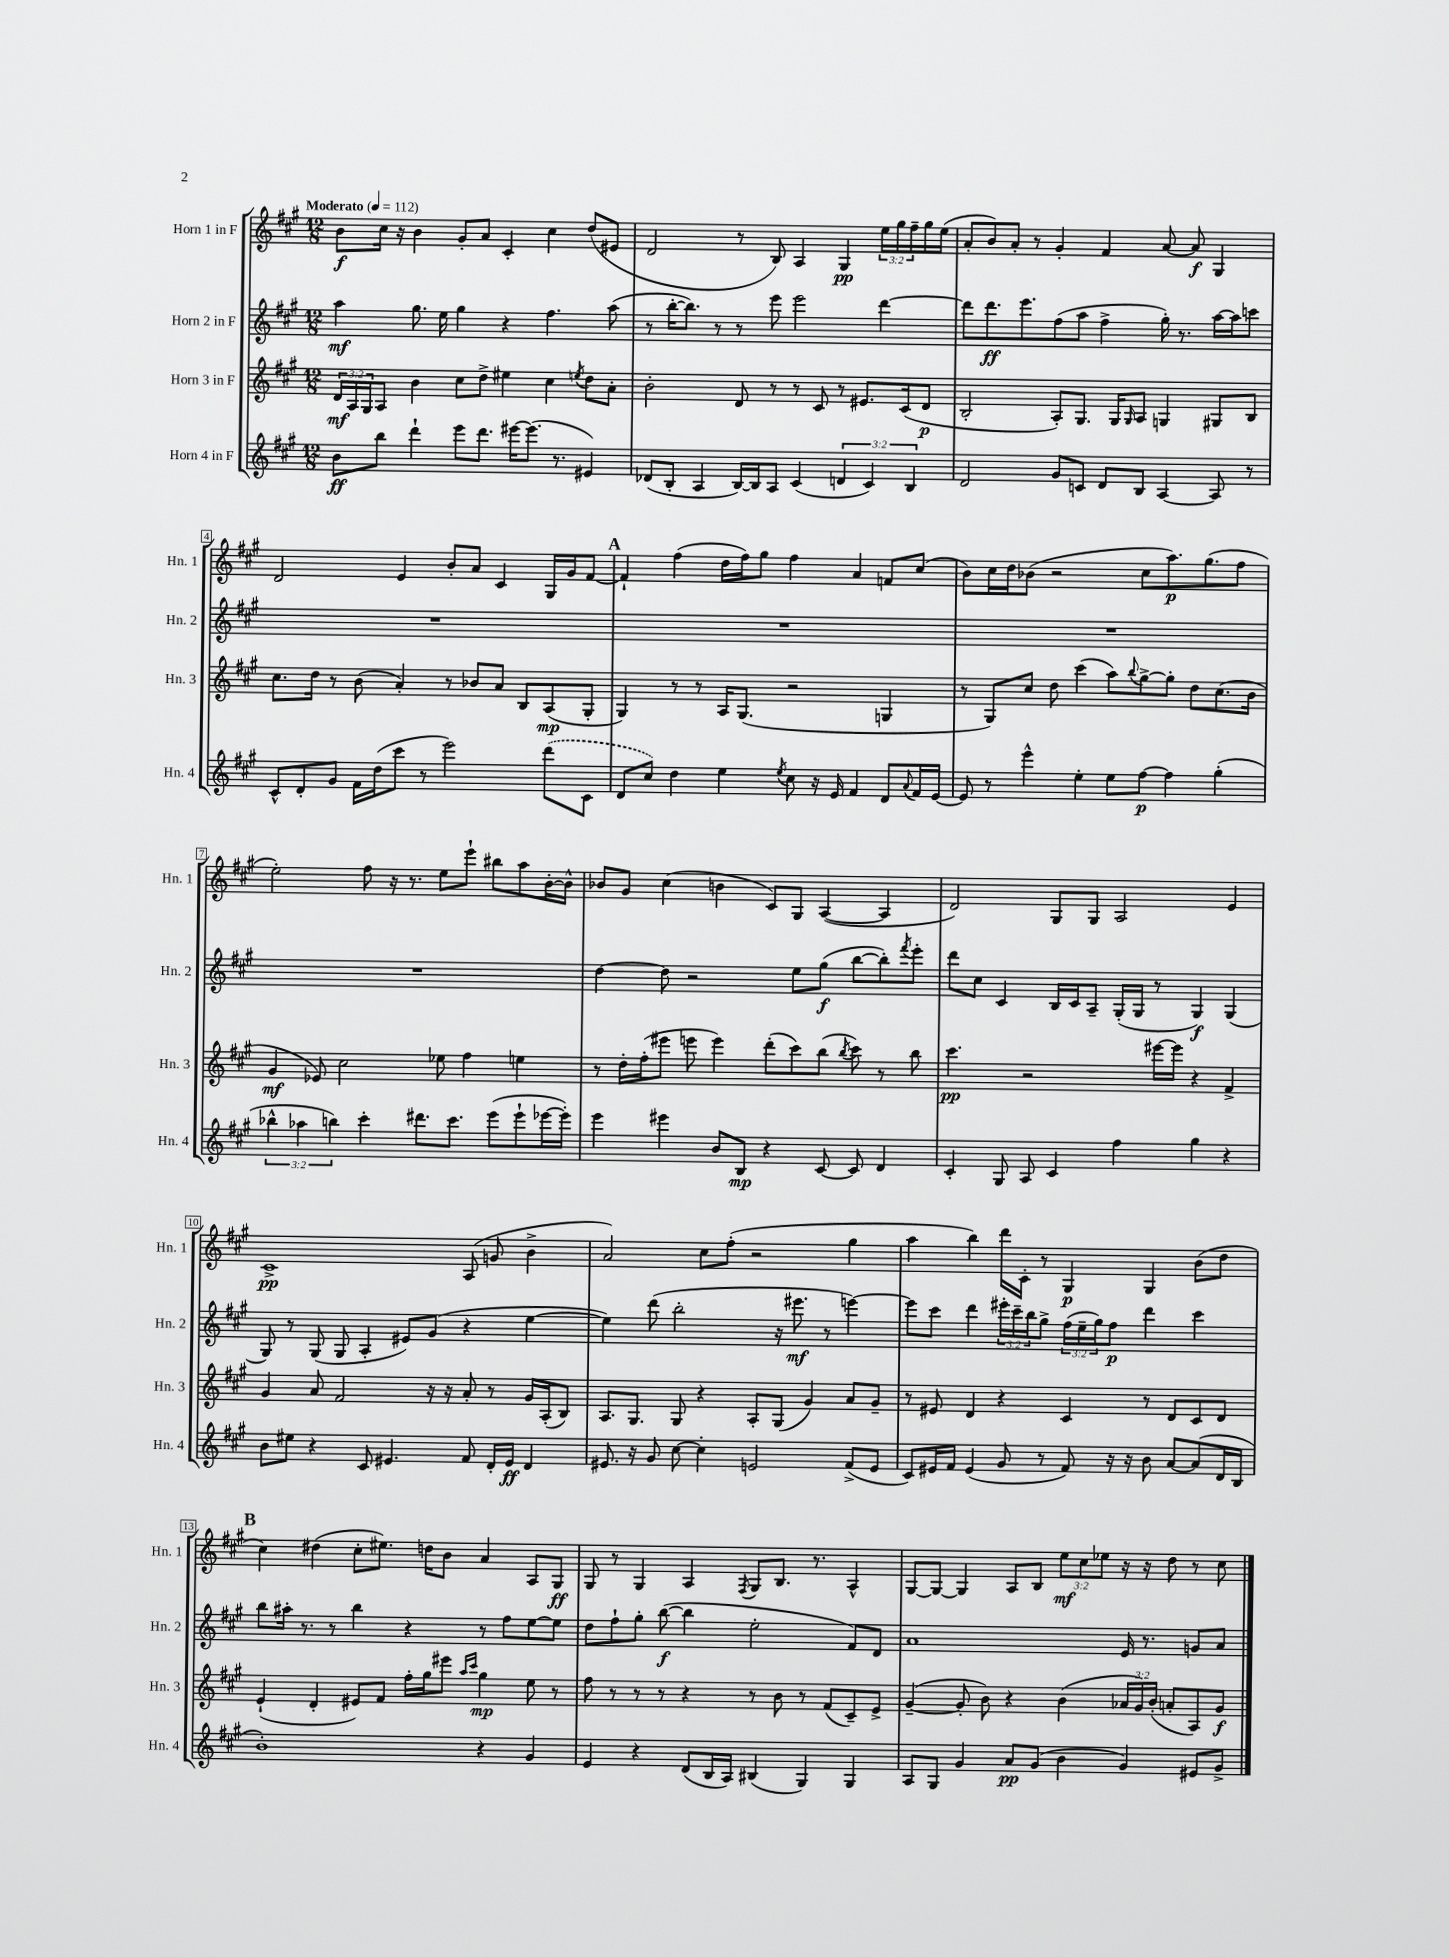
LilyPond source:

<<
\new StaffGroup <<
\new Staff = "s0" \with { instrumentName = "Horn 1 in F" shortInstrumentName = "Hn. 1" } {
    \clef treble \key a \major \numericTimeSignature \time 12/8 \override Staff.TupletNumber.text = #tuplet-number::calc-fraction-text \tempo "Moderato" 4 = 112
    b'8\f cis''16 r16 b'4 gis'8-. a'8 cis'4-. cis''4 d''8( eis'8 |
    d'2 r8 b8) a4 gis4\pp \tuplet 3/2 { e''16 gis''16 fis''16-- } gis''16 e''16( |
    a'8-. b'8) a'8-. r8 gis'4-. fis'4 a'8~ a'8\f gis4 |
    d'2 e'4 b'8-. a'8 cis'4 gis16 gis'16 fis'8~ |
    \mark \markup { \bold "A" } fis'4-! fis''4( d''16 fis''16) gis''8 fis''4 a'4 f'8 cis''8( |
    b'8) cis''16 d''16 bes'8( r2 cis''8 a''8.\p) gis''8.( fis''8 |
    e''2-.) fis''8 r16 r8. e''8 e'''8-! bis''8 a''8 b'16~-. b'16-^ |
    bes'8 gis'8 cis''4( b'4 cis'8) gis8 a4~( a4 |
    d'2) gis8 gis8 a2 e'4 |
    cis'1->\pp a8( g'8 b'4-> |
    a'2) cis''8 fis''8-.( r2 gis''4 |
    a''4 b''4) d'''16 cis'16-. r8 gis4\p gis4 b'8( d''8 |
    \mark \markup { \bold "B" } cis''4) dis''4( cis''8-. eis''8.) d''16 b'8 a'4 a8 gis8\ff |
    gis8 r8 gis4 a4 \acciaccatura { fis8 } gis8 b8. r8. a4-^ |
    gis8~ gis8~ gis4 a8 b8 \tuplet 3/2 { e''8\mf cis''8 ees''8 } r16 r16 d''8 r8 cis''8 \bar "|." |
}
\new Staff = "s1" \with { instrumentName = "Horn 2 in F" shortInstrumentName = "Hn. 2" } {
    \clef treble \key a \major \numericTimeSignature \time 12/8 \override Staff.TupletNumber.text = #tuplet-number::calc-fraction-text
    a''4\mf gis''8. e''16 gis''4 r4 fis''4. a''8( |
    r8 b''16~-. b''8.) r8 r8 e'''8 e'''2 d'''4~ |
    d'''8 d'''8.\ff e'''8. fis''8( a''8 fis''4-> gis''16-.) r8. a''16~ a''16 c'''8 |
    R1. |
    \mark \markup { \bold "A" } R1. |
    R1. |
    R1. |
    d''4~ d''8 r2 e''8 gis''8\f( b''8~ b''8-.) \acciaccatura { fis'''8 } e'''8-. |
    d'''8 cis''8 cis'4 b16 cis'16 a8-- gis16-.( gis16 r8 gis4\f) gis4( |
    gis8) r8 gis8( gis8 a4-. eis'8) gis'8( r4 e''4~ |
    e''4) d'''8( b''2-. r16 eis'''8.\mf r8 e'''4~) |
    e'''8 cis'''8 d'''4 \tuplet 3/2 { eis'''16-. cis'''16-- b''16 } gis''8-> \tuplet 3/2 { fis''16( e''16-- gis''16) } fis''8\p d'''4 cis'''4 |
    \mark \markup { \bold "B" } b''8 ais''16-. r8. r8 b''4 r4 r8 fis''8 e''8~ e''8 |
    d''8 fis''8-! gis''8-. b''8~\f( b''4 e''2-. fis'8) d'8 |
    a'1 e'16 r8. g'8 a'8 \bar "|." |
}
\new Staff = "s2" \with { instrumentName = "Horn 3 in F" shortInstrumentName = "Hn. 3" } {
    \clef treble \key a \major \numericTimeSignature \time 12/8 \override Staff.TupletNumber.text = #tuplet-number::calc-fraction-text
    \tuplet 3/2 { d'16\mf a16 gis16 } a8 b'4 cis''8 d''8-> eis''4 cis''4 \acciaccatura { e''8 } d''8 a'8-. |
    b'2-. d'8 r8 r8 cis'8 r8 eis'8. cis'16( d'8\p |
    b2-. a8-.) gis8. gis16 \grace { gis16 } a8 g4 gis8 b8 |
    cis''8. d''16 r8 b'8( a'4-.) r8 bes'8 a'8 b8 a8\mp( gis8-. |
    \mark \markup { \bold "A" } gis4) r8 r8 a16 gis8.( r2 g4 |
    r8 gis8) cis''8 d''8 cis'''4( a''8) \appoggiatura { b''8 } gis''8~-> gis''8-. d''8 cis''8.( b'16 |
    gis'4\mf ees'8) cis''2 ees''8 fis''4 e''4 |
    r8 d''16-. fis''16-.( eis'''8 e'''8 e'''4) d'''8-.( cis'''8) b''8( \acciaccatura { b''8 } cis'''8) r8 b''8 |
    cis'''4.\pp r2 eis'''16~ eis'''16 r4 fis'4-> |
    gis'4 a'8 fis'2 r16 r16 a'8-. r8 gis'16 a16-.( b8) |
    a8. gis8. gis8 r4 a8-. gis8( gis'4) a'8 gis'8-- |
    r8 eis'8 d'4 r4 cis'4 r8 d'8 cis'8 d'8 |
    \mark \markup { \bold "B" } e'4-!( d'4-. eis'8) fis'8 fis''16-. gis''16 eis'''8 \grace { a''16 cis'''16 } gis''4\mp e''8 r8 |
    fis''8 r8 r8 r8 r4 r8 b'8 r8 fis'8( cis'8--) e'8-> |
    gis'4~--( gis'8-. b'8) r4 b'4( \tuplet 3/2 { aes'16 gis'16) b'16-.( } a'8-. a8) gis'8\f \bar "|." |
}
\new Staff = "s3" \with { instrumentName = "Horn 4 in F" shortInstrumentName = "Hn. 4" } {
    \clef treble \key a \major \numericTimeSignature \time 12/8 \override Staff.TupletNumber.text = #tuplet-number::calc-fraction-text
    b'8\ff b''8 d'''4-! e'''8 d'''8. eis'''16~ eis'''8.( r8. eis'4) |
    des'8( b8-. a4 b16~) b16 a8 cis'4( \tuplet 3/2 { d'4 cis'4) b4 } |
    d'2 gis'8 c'8 d'8 b8 a4~ a8 r8 |
    cis'8-^ d'8-. gis'8 fis'16 d''16( cis'''8 r8 e'''2) \once \slurDashed d'''8( cis'8 |
    \mark \markup { \bold "A" } d'8 cis''8) d''4 e''4 \acciaccatura { e''8 } cis''8 r16 e'16 fis'4 d'8 \appoggiatura { a'8 } fis'16 e'16~ |
    e'8 r8 e'''4-^ e''4-. e''8 fis''8~\p fis''4 gis''4-.( |
    \tuplet 3/2 { bes''4-^ aes''4 b''4) } cis'''4-. dis'''8. cis'''8. e'''8( e'''8-! ees'''16~ ees'''16-.) |
    e'''4 eis'''4 b'8 b8\mp r4 cis'8~ cis'8 d'4 |
    cis'4-. gis8 a8 cis'4 fis''4 gis''4 r4 |
    b'8 eis''8 r4 cis'8 eis'4. fis'8 d'16-. eis'16\ff d'4 |
    eis'8. r16 gis'8 cis''8~ cis''4-. e'2 fis'8->( e'8 |
    cis'8) eis'16 fis'16 eis'4( gis'8 r8 fis'8) r16 r16 b'8 a'8~ a'8( d'16 b16 |
    \mark \markup { \bold "B" } b'1-.) r4 gis'4 |
    e'4 r4 d'8( b16 a16) bis4( gis4) gis4 |
    a8 gis8 gis'4 a'8\pp gis'8( b'4 gis'4) eis'8 gis'8-> \bar "|." |
}
>>
>>
\layout { \context { \Score \override BarNumber.stencil = #(make-stencil-boxer 0.1 0.3 ly:text-interface::print) } }
